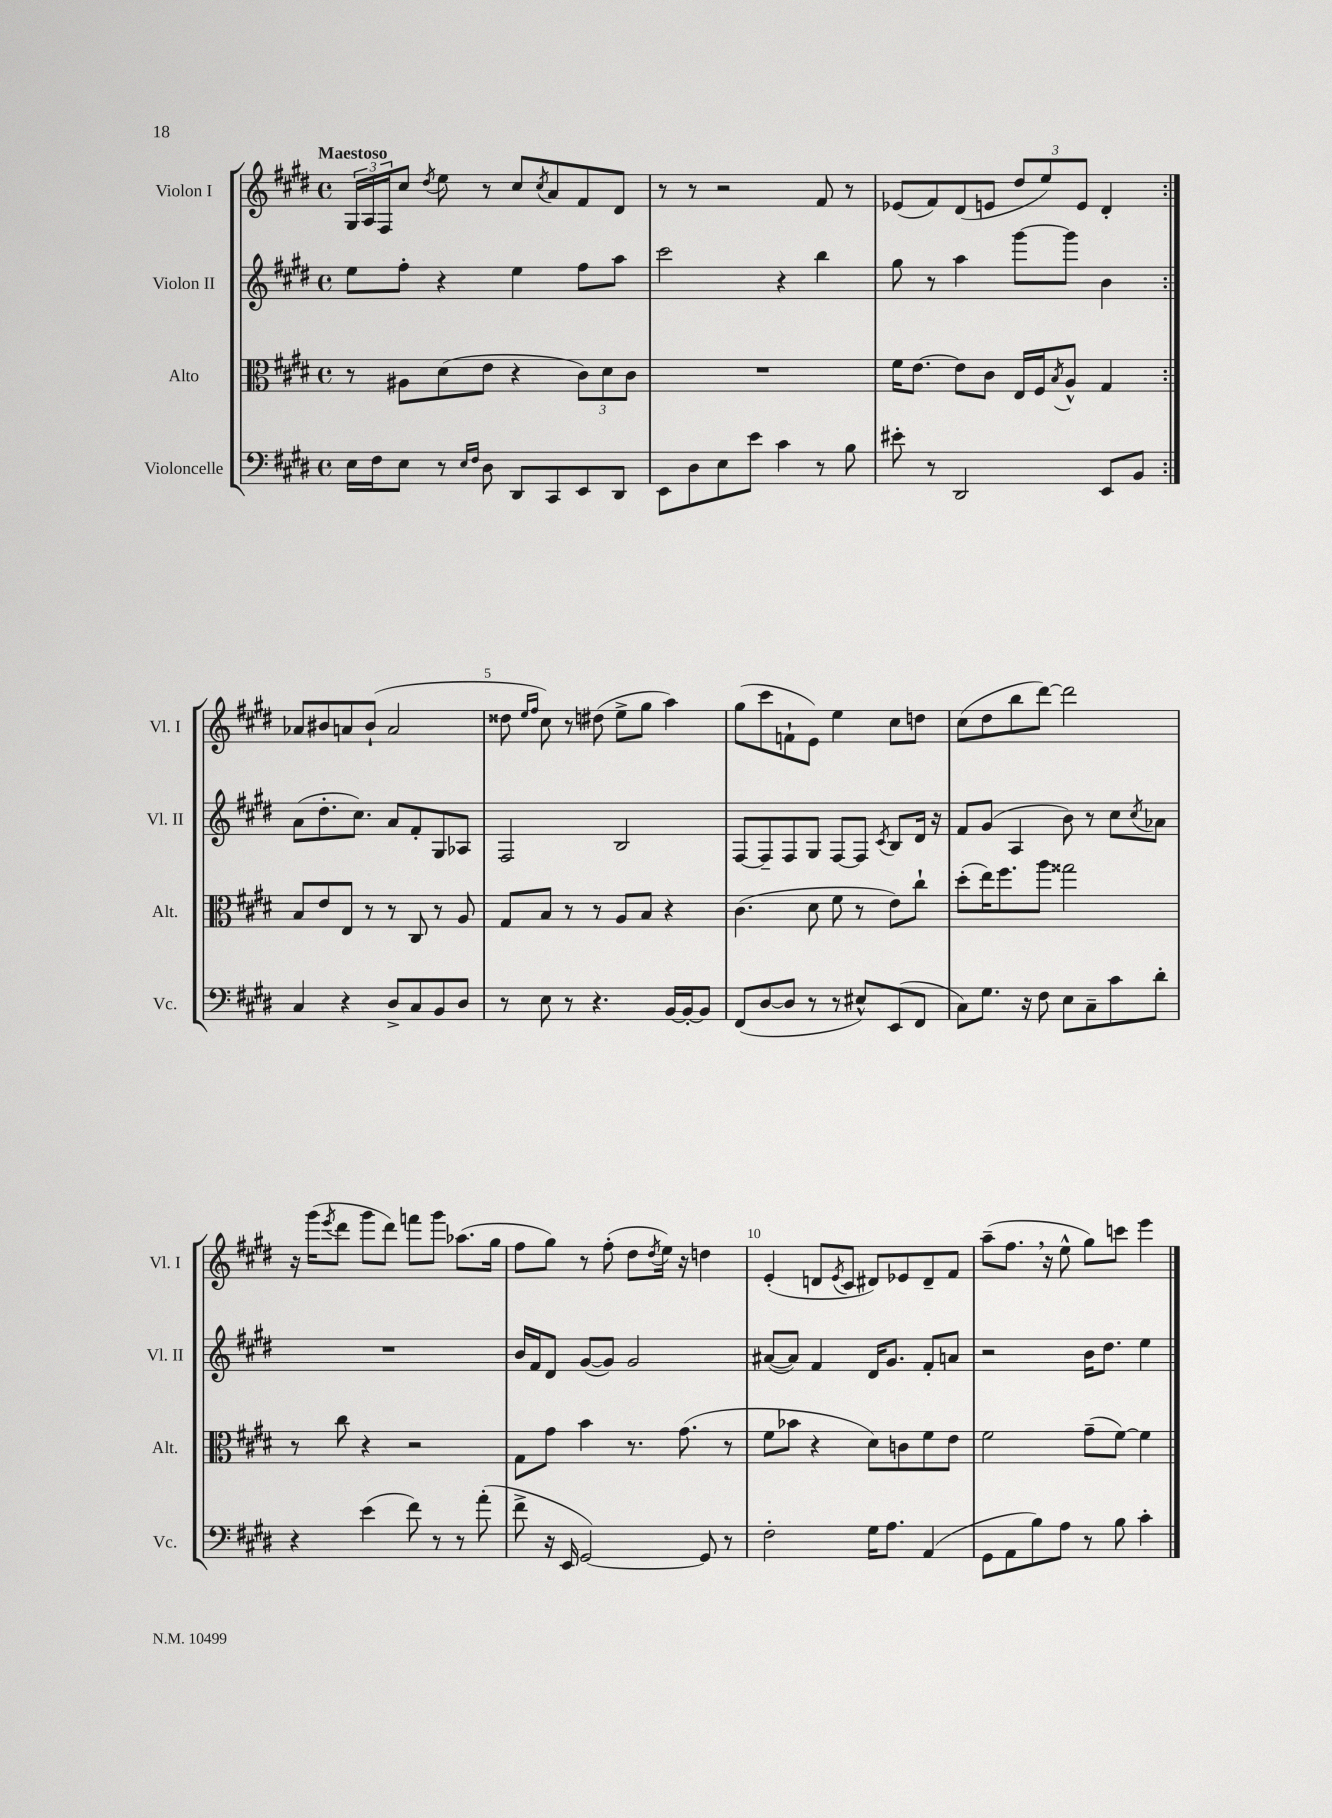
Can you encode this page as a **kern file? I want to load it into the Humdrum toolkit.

**kern	**kern	**kern	**kern
*staff4	*staff3	*staff2	*staff1
*clefF4	*clefC3	*clefG2	*clefG2
*k[f#c#g#d#]	*k[f#c#g#d#]	*k[f#c#g#d#]	*k[f#c#g#d#]
*M4/4	*M4/4	*M4/4	*M4/4
*met(c)	*met(c)	*met(c)	*met(c)
16E	8r	8ee	24G#
.	.	.	24A
16F#	.	.	.
.	.	.	24F#
8E	8A#	8ff#'	8cc#
.	.	.	8qdd#
8r	(8d#	4r	8ee
16qqE	.	.	.
16qqF#	.	.	.
8D#	8e	.	8r
8DD#	4r	4ee	8cc#
.	.	.	8qcc#
8CC#	.	.	8a
8EE	12c#)	8ff#	8f#
.	12d#	.	.
8DD#	.	8aa	8d#
.	12c#	.	.
=	=	=	=
8EE	1r	2ccc#	8r
8D#	.	.	8r
8E	.	.	2r
8e	.	.	.
4c#	.	4r	.
8r	.	4bb	8f#
8B	.	.	8r
=	=	=	=
8e#'	16f#	8gg#	(8e-
.	[8.e	.	.
8r	.	8r	8f#)
2DD#	8e]	4aa	(8d#
.	8c#	.	8e
.	16E	[8ggg#	12dd#
.	16F#	.	.
.	.	.	12ee)
.	8qB	.	.
.	8A^^	8ggg#]	.
.	.	.	12e
8EE	4G#	4b	4d#'
8BB	.	.	.
=:|!	=:|!	=:|!	=:|!
4C#	8B	(8a	8a-
.	8e	8.dd#'	8b#
4r	8E	.	8a
.	.	8.cc#)	.
.	8r	.	(8b#`
8D#^	8r	8a	2a
8C#	8C#	8f#'	.
8BB	8r	8G#	.
8D#	8A	8A-	.
=	=	=	=
8r	8G#	2F#	8dd##
.	.	.	16qqee
.	.	.	16qqff#
8E	8B	.	8cc#)
8r	8r	.	8r
4.r	8r	.	(8dd#
.	8A	2B	8ee^
.	8B	.	8gg#
[16BB	4r	.	4aa)
16BB'_	.	.	.
8BB]	.	.	.
=	=	=	=
(8FF#	(4.c#	[8F#	(8gg#
[8D#	.	8F#~]	8ccc#
8D#]	.	8F#	8f`
8r	8d#	8G#	8e)
8r	8f#	[8F#	4ee
8E#^^)	8r	8F#]	.
.	.	8qc#	.
(8EE	8e)	8B	8cc#
8FF#	8cc#`	16d#	8dd
.	.	16r	.
=	=	=	=
8C#)	(8dd#'	8f#	(8cc#
8.G#	16ee)	(8g#	8dd#
.	8.ff#	.	.
.	.	4A	8bb
16r	.	.	.
8F#	8aa	.	[8ddd#)
8E	2gg##	8b)	2ddd#]
8C#~	.	8r	.
8c#	.	8cc#	.
.	.	8qcc#	.
8d#'	.	8a-	.
=	=	=	=
4r	8r	1r	16r
.	.	.	(16ggg#
.	.	.	8qeee
.	8cc#	.	8ddd#
(4e	4r	.	8ggg#
.	.	.	8ddd#)
8f#)	2r	.	8fff
8r	.	.	8ggg#
8r	.	.	(8.aa-
(8a'	.	.	.
.	.	.	16gg#
=	=	=	=
8f#^	8G#	16b	8ff#
.	.	16f#	.
16r	8g#	8d#	8gg#)
16EE	.	.	.
[2GG#)	4b	([8g#	8r
.	.	8g#])	(8ff#'
.	8.r	2g#	8dd#
.	.	.	8qdd#
.	.	.	16ee)
.	(8.g#	.	16r
8GG#]	.	.	4dd
8r	8r	.	.
=	=	=	=
2F#'	8f#	([8a#	(4e'
.	8b-	8a#])	.
.	4r	4f#	8d
.	.	.	8qe
.	.	.	8c#
16G#	8d#)	16d#	8d#)
8.A	.	8.g#	.
.	8c	.	8e-
(4AA	8f#	8f#'	8d#~
.	8e	8a	8f#
=	=	=	=
8GG#	2f#	2r	(8aa~
8AA	.	.	8.ff#
8B)	.	.	.
.	.	.	16r
8A	.	.	8ee^^
8r	(8g#~	16b	8gg#)
.	.	8.dd#	.
8B	[8f#)	.	8ccc
4c#'	4f#]	4ee	4eee
==	==	==	==
*-	*-	*-	*-
